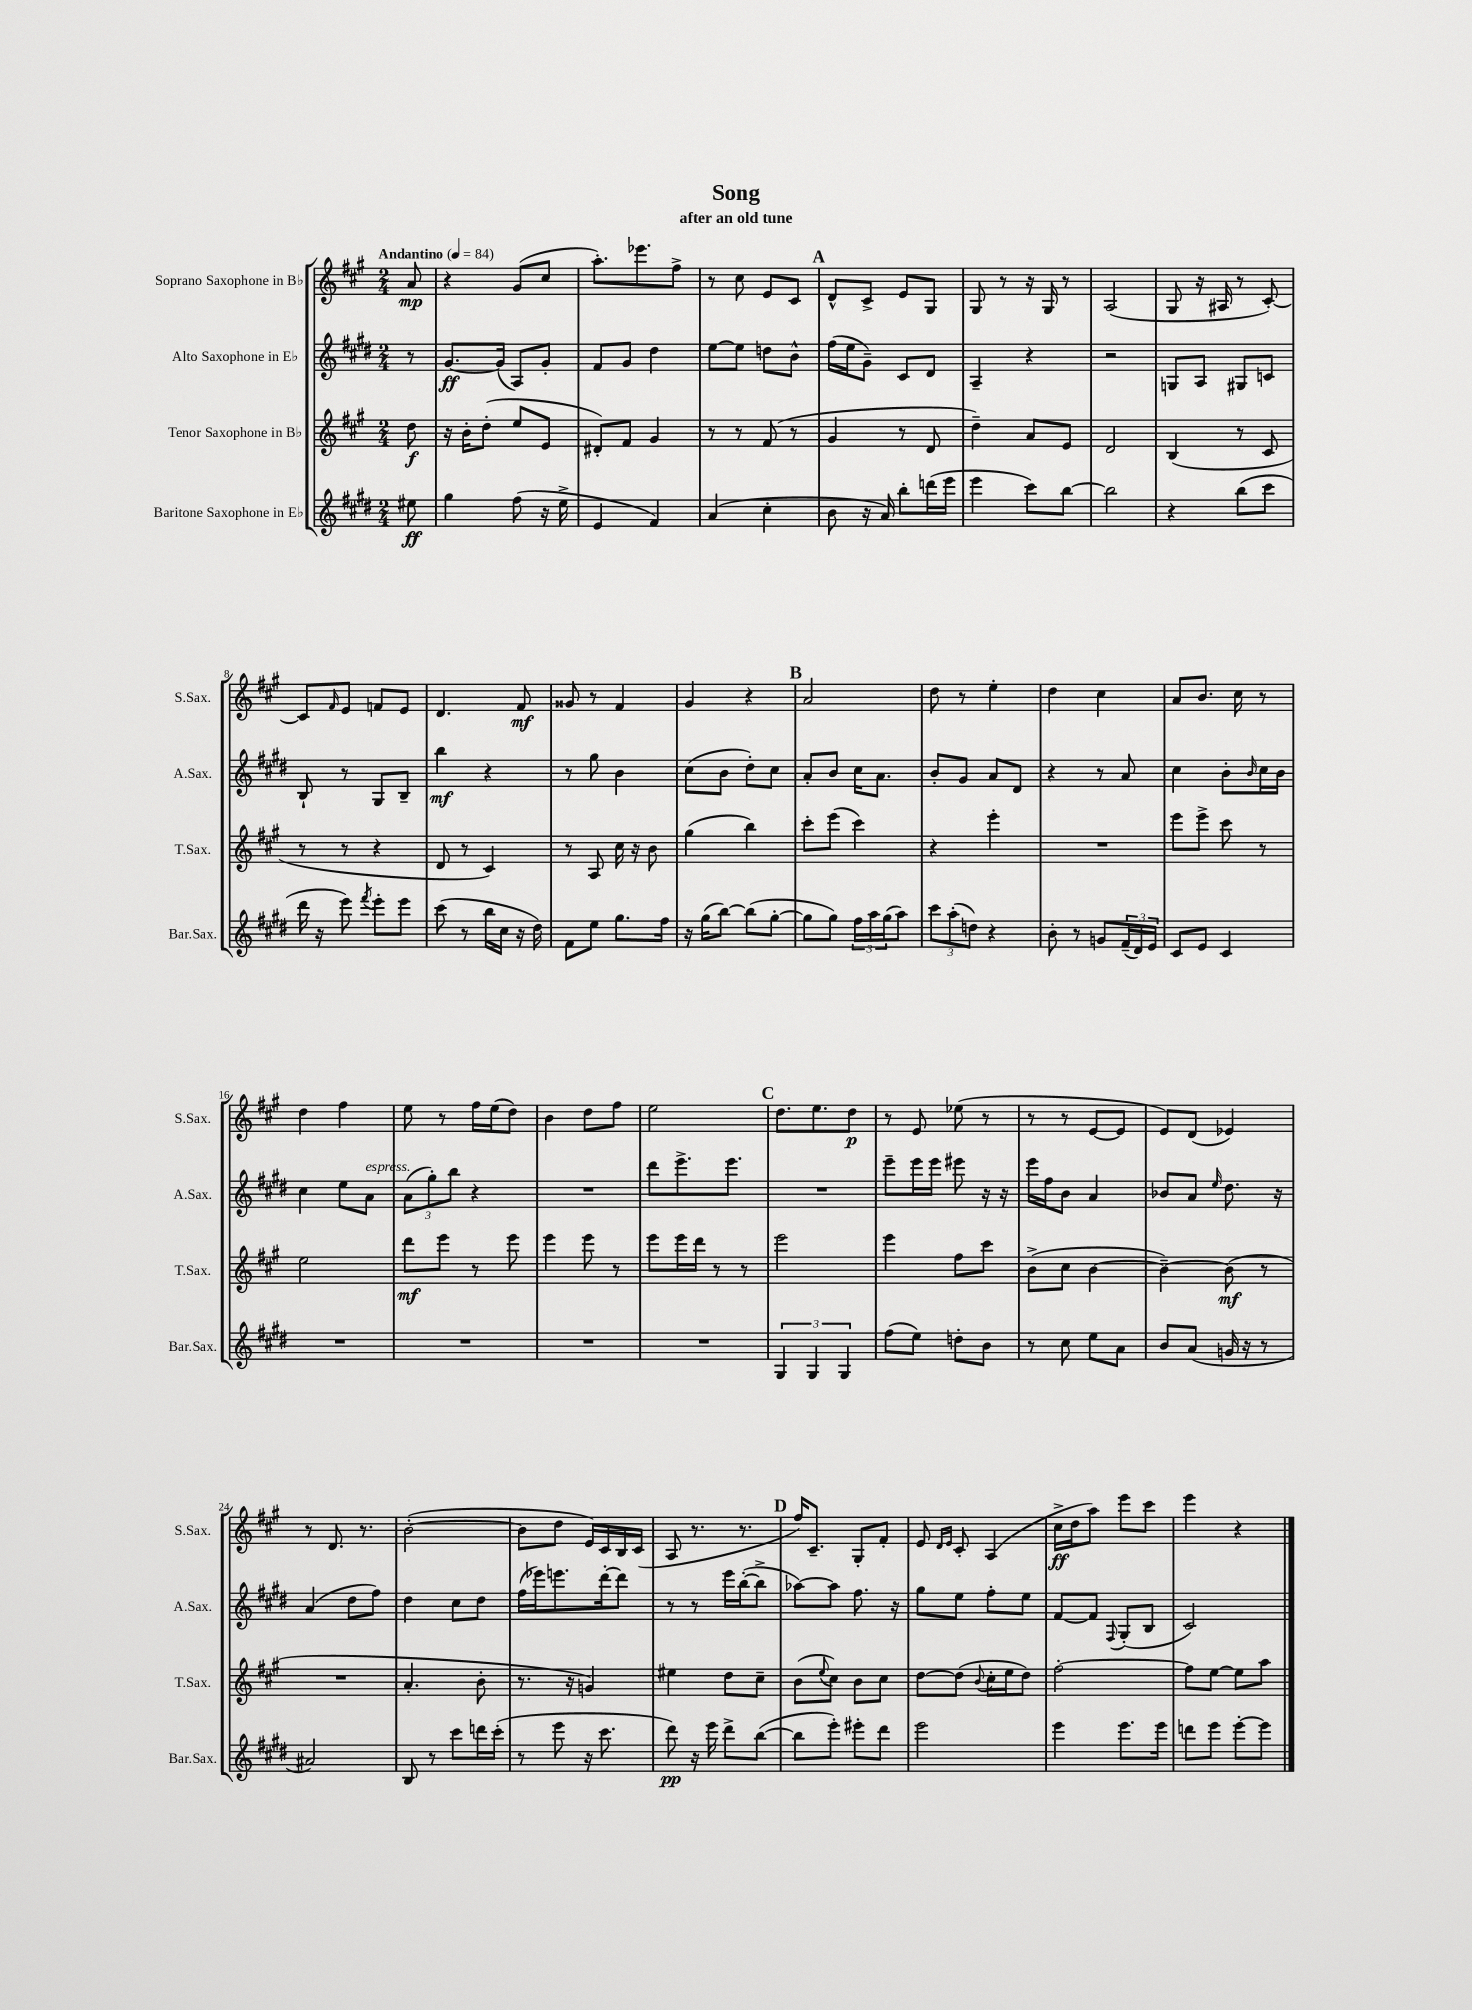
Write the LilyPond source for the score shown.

\header { title = "Song" subtitle = "after an old tune" }
<<
\new StaffGroup <<
\new Staff = "s0" \with { instrumentName = "Soprano Saxophone in Bb" shortInstrumentName = "S.Sax." } {
    \clef treble \key a \major \numericTimeSignature \time 2/4 \partial 8 \tempo "Andantino" 4 = 84
    a'8\mp |
    r4 gis'8( cis''8 |
    a''8.-.) ees'''8. fis''8-> |
    r8 cis''8 e'8 cis'8 |
    \mark \markup { \bold "A" } d'8-^ cis'8-> e'8 gis8 |
    gis8 r8 r16 gis16 r8 |
    a2( |
    gis8 r16 ais16 r8 cis'8~-.) |
    cis'8 \grace { fis'16 } e'8 f'8 e'8 |
    d'4. fis'8\mf |
    gisis'8 r8 fis'4 |
    gis'4 r4 |
    \mark \markup { \bold "B" } a'2 |
    d''8 r8 e''4-. |
    d''4 cis''4 |
    a'8 b'8. cis''16 r8 |
    d''4 fis''4 |
    e''8 r8 fis''16 e''16( d''8) |
    b'4 d''8 fis''8 |
    e''2 |
    \mark \markup { \bold "C" } d''8. e''8. d''8\p |
    r8 e'8 ees''8( r8 |
    r8 r8 e'8~ e'8 |
    e'8) d'8( ees'4) |
    r8 d'8. r8. |
    b'2~-.( |
    b'8 d''8 e'16) cis'16 b16 cis'16( |
    a8 r8. r8. |
    \mark \markup { \bold "D" } fis''16) cis'8.-- gis8-. fis'8-. |
    e'8 \grace { d'16 e'16 } cis'8-. a4( |
    cis''16->\ff d''16 a''8) e'''8 cis'''8 |
    e'''4 r4 \bar "|." |
}
\new Staff = "s1" \with { instrumentName = "Alto Saxophone in Eb" shortInstrumentName = "A.Sax." } {
    \clef treble \key e \major \numericTimeSignature \time 2/4 \partial 8
    r8 |
    gis'8.~\ff gis'16( a8) gis'8-. |
    fis'8 gis'8 dis''4 |
    e''8~ e''8 d''8 b'8-^ |
    \mark \markup { \bold "A" } fis''16( e''16 gis'8--) cis'8 dis'8 |
    a4-- r4 |
    r2 |
    g8 a8 gis8 c'8 |
    b8-! r8 gis8 b8-- |
    b''4\mf r4 |
    r8 gis''8 b'4 |
    cis''8( b'8 dis''8-.) cis''8 |
    \mark \markup { \bold "B" } a'8-. b'8 cis''16 a'8. |
    b'8-. gis'8 a'8 dis'8 |
    r4 r8 a'8 |
    cis''4 b'8-. \grace { b'16 } cis''16 b'16 |
    cis''4 e''8 a'8^\markup { \italic "espress." } |
    \tuplet 3/2 { a'8( gis''8-.) b''8 } r4 |
    R2 |
    dis'''8 e'''8.-> e'''8. |
    \mark \markup { \bold "C" } R2 |
    e'''8-- e'''16 e'''16 eis'''8 r16 r16 |
    e'''16 fis''16 b'8 a'4 |
    bes'8 a'8 \grace { e''16 } dis''8. r16 |
    a'4( dis''8 fis''8) |
    dis''4 cis''8 dis''8 |
    fis''16( ees'''16) e'''8. dis'''16~-. dis'''8 |
    r8 r8 e'''16 b''16~-.( b''8-> |
    \mark \markup { \bold "D" } aes''8~) aes''8 fis''8. r16 |
    gis''8 e''8 fis''8-. e''8 |
    fis'8~ fis'8 \appoggiatura { fis8 } gis8-.( b8 |
    cis'2) \bar "|." |
}
\new Staff = "s2" \with { instrumentName = "Tenor Saxophone in Bb" shortInstrumentName = "T.Sax." } {
    \clef treble \key a \major \numericTimeSignature \time 2/4 \partial 8
    d''8\f |
    r16 b'16-. d''8-.( e''8 e'8 |
    dis'8-.) fis'8 gis'4 |
    r8 r8 fis'8( r8 |
    \mark \markup { \bold "A" } gis'4 r8 d'8 |
    d''4--) a'8 e'8 |
    d'2 |
    b4( r8 cis'8 |
    r8 r8 r4 |
    d'8 r8 cis'4) |
    r8 a8 cis''16 r16 b'8 |
    gis''4( b''4) |
    \mark \markup { \bold "B" } cis'''8-. e'''8( cis'''4) |
    r4 e'''4-. |
    R2 |
    e'''8 e'''8-> cis'''8 r8 |
    e''2 |
    d'''8\mf e'''8 r8 e'''8 |
    e'''4 e'''8 r8 |
    e'''8 e'''16 d'''16 r8 r8 |
    \mark \markup { \bold "C" } e'''2 |
    e'''4 fis''8 cis'''8 |
    b'8->( cis''8 b'4~ |
    b'4~--) b'8\mf( r8 |
    R2 |
    a'4.-. b'8-. |
    r8. r16 g'4) |
    eis''4 d''8 cis''8-- |
    \mark \markup { \bold "D" } b'8( \appoggiatura { e''8 } cis''8) b'8 cis''8 |
    d''8~ d''8( \appoggiatura { b'8 } cis''16-. e''16 d''8) |
    fis''2~-. |
    fis''8 e''8~ e''8 a''8 \bar "|." |
}
\new Staff = "s3" \with { instrumentName = "Baritone Saxophone in Eb" shortInstrumentName = "Bar.Sax." } {
    \clef treble \key e \major \numericTimeSignature \time 2/4 \partial 8
    eis''8\ff |
    gis''4 fis''8( r16 e''16-> |
    e'4 fis'4) |
    a'4( cis''4-. |
    \mark \markup { \bold "A" } b'8 r16 a'16) b''8-. d'''16( e'''16 |
    e'''4 cis'''8) b''8~ |
    b''2 |
    r4 b''8( cis'''8 |
    dis'''16 r16 e'''8) \acciaccatura { fis'''8 } e'''8-. e'''8 |
    cis'''8( r8 b''16 cis''16 r16 dis''16) |
    fis'8 e''8 gis''8. fis''16 |
    r16 gis''16( b''8~) b''8( gis''8~-. |
    \mark \markup { \bold "B" } gis''8 gis''8) \tuplet 3/2 { fis''16 a''16 gis''16( } a''8) |
    \tuplet 3/2 { cis'''8 a''8-.( d''8) } r4 |
    b'8-. r8 g'8 \tuplet 3/2 { fis'16--( dis'16) e'16 } |
    cis'8 e'8 cis'4 |
    R2 |
    R2 |
    R2 |
    R2 |
    \mark \markup { \bold "C" } \tuplet 3/2 { gis4 gis4 gis4 } |
    fis''8( e''8) d''8-. b'8 |
    r8 cis''8 e''8 a'8 |
    b'8 a'8( g'16 r16 r8 |
    ais'2) |
    b8 r8 cis'''8 d'''16 cis'''16-.( |
    r8 e'''8 r16 cis'''8. |
    dis'''8\pp) r16 e'''16 dis'''8-> b''8~( |
    \mark \markup { \bold "D" } b''8 e'''8-.) eis'''8-. dis'''8 |
    e'''2 |
    e'''4 e'''8. e'''16 |
    d'''8 e'''8 e'''8~-. e'''8 \bar "|." |
}
>>
>>
